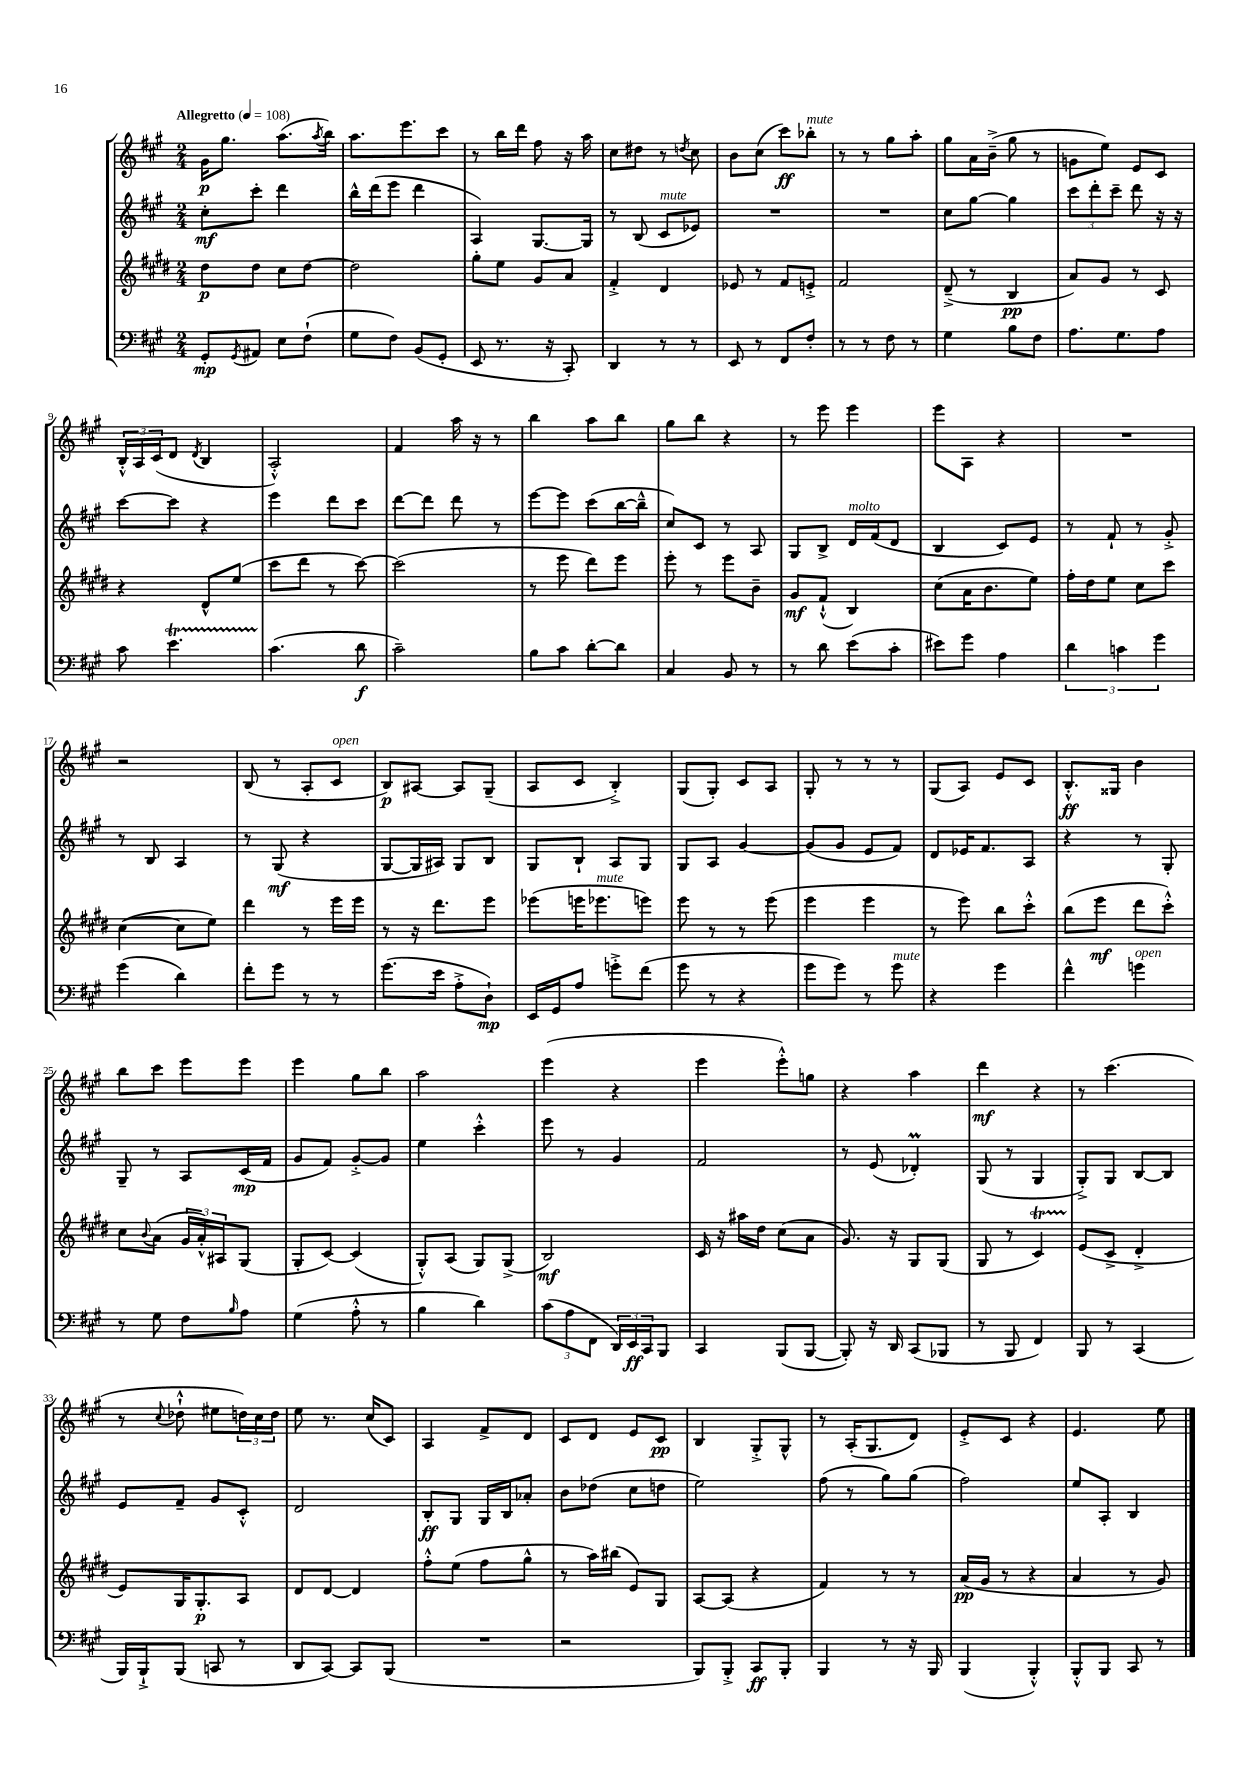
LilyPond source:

<<
\new StaffGroup <<
\new Staff = "s0" {
    \clef treble \key a \major \numericTimeSignature \time 2/4 \tempo "Allegretto" 4 = 108
    gis'16\p gis''8. a''8.( \acciaccatura { a''8 } b''16) |
    a''8. e'''8. cis'''8 |
    r8 b''16 d'''16 fis''8 r16 a''16 |
    cis''8 dis''8 r8 \acciaccatura { d''8 } cis''8 |
    b'8 cis''8( cis'''8\ff) bes''8-.^\markup { \italic "mute" } |
    r8 r8 gis''8 a''8-. |
    gis''8 a'16 b'16--->( gis''8 r8 |
    g'8 e''8) e'8 cis'8 |
    \tuplet 3/2 { b16-.-^ a16 cis'16( } d'8 \acciaccatura { d'8 } b4 |
    a2-.-^) |
    fis'4 a''16 r16 r8 |
    b''4 a''8 b''8 |
    gis''8 b''8 r4 |
    r8 e'''8 e'''4 |
    e'''8 a8 r4 |
    R2 |
    r2 |
    b8( r8 a8-. cis'8^\markup { \italic "open" } |
    b8\p) ais8~ ais8 gis8--( |
    a8 cis'8 b4-.->) |
    gis8( gis8-.) cis'8 a8 |
    gis8-. r8 r8 r8 |
    gis8( a8) e'8 cis'8 |
    b8.-.-^\ff gisis16 b'4 |
    b''8 cis'''8 e'''8 e'''8 |
    e'''4 gis''8 b''8 |
    a''2 |
    e'''4( r4 |
    e'''4 e'''8-.-^) g''8 |
    r4 a''4 |
    d'''4\mf r4 |
    r8 cis'''4.( |
    r8 \appoggiatura { cis''8 } des''8-!-^ eis''8 \tuplet 3/2 { d''16) cis''16 d''16 } |
    e''8 r8. cis''16( cis'8) |
    a4 fis'8-> d'8 |
    cis'8 d'8 e'8 cis'8\pp |
    b4 gis8-.-> gis8-^ |
    r8 a16-.( gis8. d'8) |
    e'8-.-> cis'8 r4 |
    e'4. e''8 \bar "|." |
}
\new Staff = "s1" {
    \clef treble \key a \major \numericTimeSignature \time 2/4
    cis''8-.\mf cis'''8-. d'''4 |
    b''16-^ d'''16( e'''8 d'''4 |
    a4) gis8.~ gis16 |
    r8 b8( cis'8^\markup { \italic "mute" } ees'8) |
    R2 |
    R2 |
    cis''8 gis''8~ gis''4 |
    \tuplet 3/2 { cis'''8 d'''8-. cis'''8-- } d'''8 r16 r16 |
    cis'''8~ cis'''8 r4 |
    e'''4 d'''8 cis'''8 |
    d'''8~ d'''8 d'''8 r8 |
    e'''8~ e'''8 cis'''8( b''16~ b''16---^ |
    cis''8) cis'8 r8 a8 |
    gis8 b8-> d'16^\markup { \italic "molto" } fis'16( d'8 |
    b4 cis'8) e'8 |
    r8 fis'8-! r8 gis'8-.-> |
    r8 b8 a4 |
    r8 gis8\mf( r4 |
    gis8~ gis16 ais16) gis8 b8 |
    gis8 b8-! a8 gis8 |
    gis8 a8 gis'4~ |
    gis'8( gis'8 e'8 fis'8) |
    d'8 ees'16 fis'8. a8 |
    r4 r8 gis8-. |
    gis8-- r8 a8 cis'16\mp( fis'16 |
    gis'8 fis'8) gis'8~-.-> gis'8 |
    e''4 cis'''4-.-^ |
    e'''8 r8 gis'4 |
    fis'2 |
    r8 e'8( des'4-.\prall) |
    gis8( r8 gis4 |
    gis8-.->) gis8 b8~ b8 |
    e'8 fis'8-- gis'8 cis'8-.-^ |
    d'2 |
    b8-.\ff gis8 gis16 b16 aes'8-. |
    b'8 des''8( cis''8 d''8 |
    e''2) |
    fis''8( r8 gis''8) gis''8( |
    fis''2) |
    e''8 a8-. b4 \bar "|." |
}
\new Staff = "s2" {
    \clef treble \key e \major \numericTimeSignature \time 2/4
    dis''8\p dis''8 cis''8 dis''8~ |
    dis''2 |
    gis''8-. e''8 gis'8 a'8 |
    fis'4-.-> dis'4 |
    ees'8 r8 fis'8 e'8-.-> |
    fis'2 |
    dis'8--->( r8 b4\pp |
    a'8) gis'8 r8 cis'8 |
    r4 dis'8-^ e''8( |
    cis'''8 dis'''8 r8 cis'''8~) |
    cis'''2( |
    r8 e'''8 dis'''8) e'''8 |
    e'''8-. r8 e'''8 b'8-- |
    gis'8\mf fis'8-!-^( b4) |
    cis''8( a'16 b'8. e''8) |
    fis''16-. dis''16 e''8 cis''8 cis'''8 |
    cis''4~( cis''8 e''8) |
    dis'''4 r8 e'''16 e'''16 |
    r8 r16 dis'''8. e'''8 |
    ees'''8( e'''16 ees'''8.^\markup { \italic "mute" } e'''8) |
    e'''8 r8 r8 e'''8( |
    e'''4 e'''4 |
    r8 e'''8) b''8 cis'''8-.-^ |
    b''8( e'''8\mf dis'''8 cis'''8-.-^) |
    cis''8 \appoggiatura { b'8 } a'8( \tuplet 3/2 { gis'16 a'16-.-^) ais16 } gis8( |
    gis8-. cis'8~) cis'4( |
    gis8-.-^) a8( gis8) gis8->( |
    b2\mf) |
    cis'16 r16 ais''16 dis''16 cis''8( a'8 |
    gis'8.) r16 gis8 gis8( |
    gis8 r8 cis'4\startTrillSpan) |
    e'8\stopTrillSpan( cis'8-> dis'4-.-> |
    e'8) gis16 gis8.-.\p a8 |
    dis'8 dis'8~ dis'4 |
    fis''8-.-^ e''8( fis''8 gis''8-^ |
    r8 a''16) bis''16( e'8) gis8 |
    a8~ a8( r4 |
    fis'4) r8 r8 |
    a'16\pp( gis'16 r8 r4 |
    a'4 r8 gis'8) \bar "|." |
}
\new Staff = "s3" {
    \clef bass \key a \major \numericTimeSignature \time 2/4
    gis,8-.\mp \acciaccatura { gis,8 } ais,8 e8 fis8-!( |
    gis8 fis8) b,8( gis,8-. |
    e,8 r8. r16 cis,8-.) |
    d,4 r8 r8 |
    e,8 r8 fis,8 fis8-. |
    r8 r8 fis8 r8 |
    gis4 b8 fis8 |
    a8. gis8. a8 |
    cis'8 e'4.\startTrillSpan |
    cis'4.\stopTrillSpan( d'8\f |
    cis'2--) |
    b8 cis'8 d'8~-. d'8 |
    cis4 b,8 r8 |
    r8 d'8 e'8( cis'8-. |
    eis'8) gis'8 a4 |
    \tuplet 3/2 { d'4 c'4 gis'4 } |
    gis'4( d'4) |
    fis'8-. gis'8 r8 r8 |
    gis'8.( e'16 a8-.-> d8-!\mp) |
    e,16 gis,16 a8 g'8-.-> fis'8( |
    gis'8 r8 r4 |
    gis'8 gis'8) r8 gis'8^\markup { \italic "mute" } |
    r4 gis'4 |
    fis'4-^ g'4^\markup { \italic "open" } |
    r8 gis8 fis8 \grace { b16 } a8 |
    gis4( a8-.-^ r8 |
    b4 d'4) |
    \tuplet 3/2 { cis'8( a8 fis,8 } \tuplet 3/2 { d,16) e,16\ff cis,16 } b,,8 |
    cis,4 b,,8( b,,8~ |
    b,,8-.) r16 d,16 cis,8( bes,,8 |
    r8 b,,8 fis,4) |
    b,,8 r8 cis,4( |
    b,,16) b,,16-!-> b,,8( c,8 r8 |
    d,8 cis,8~) cis,8 b,,8( |
    R2 |
    r2 |
    b,,8) b,,8-.-> cis,8\ff b,,8-. |
    b,,4 r8 r16 b,,16 |
    b,,4( b,,4-.-^) |
    b,,8-.-^ b,,8 cis,8 r8 \bar "|." |
}
>>
>>
